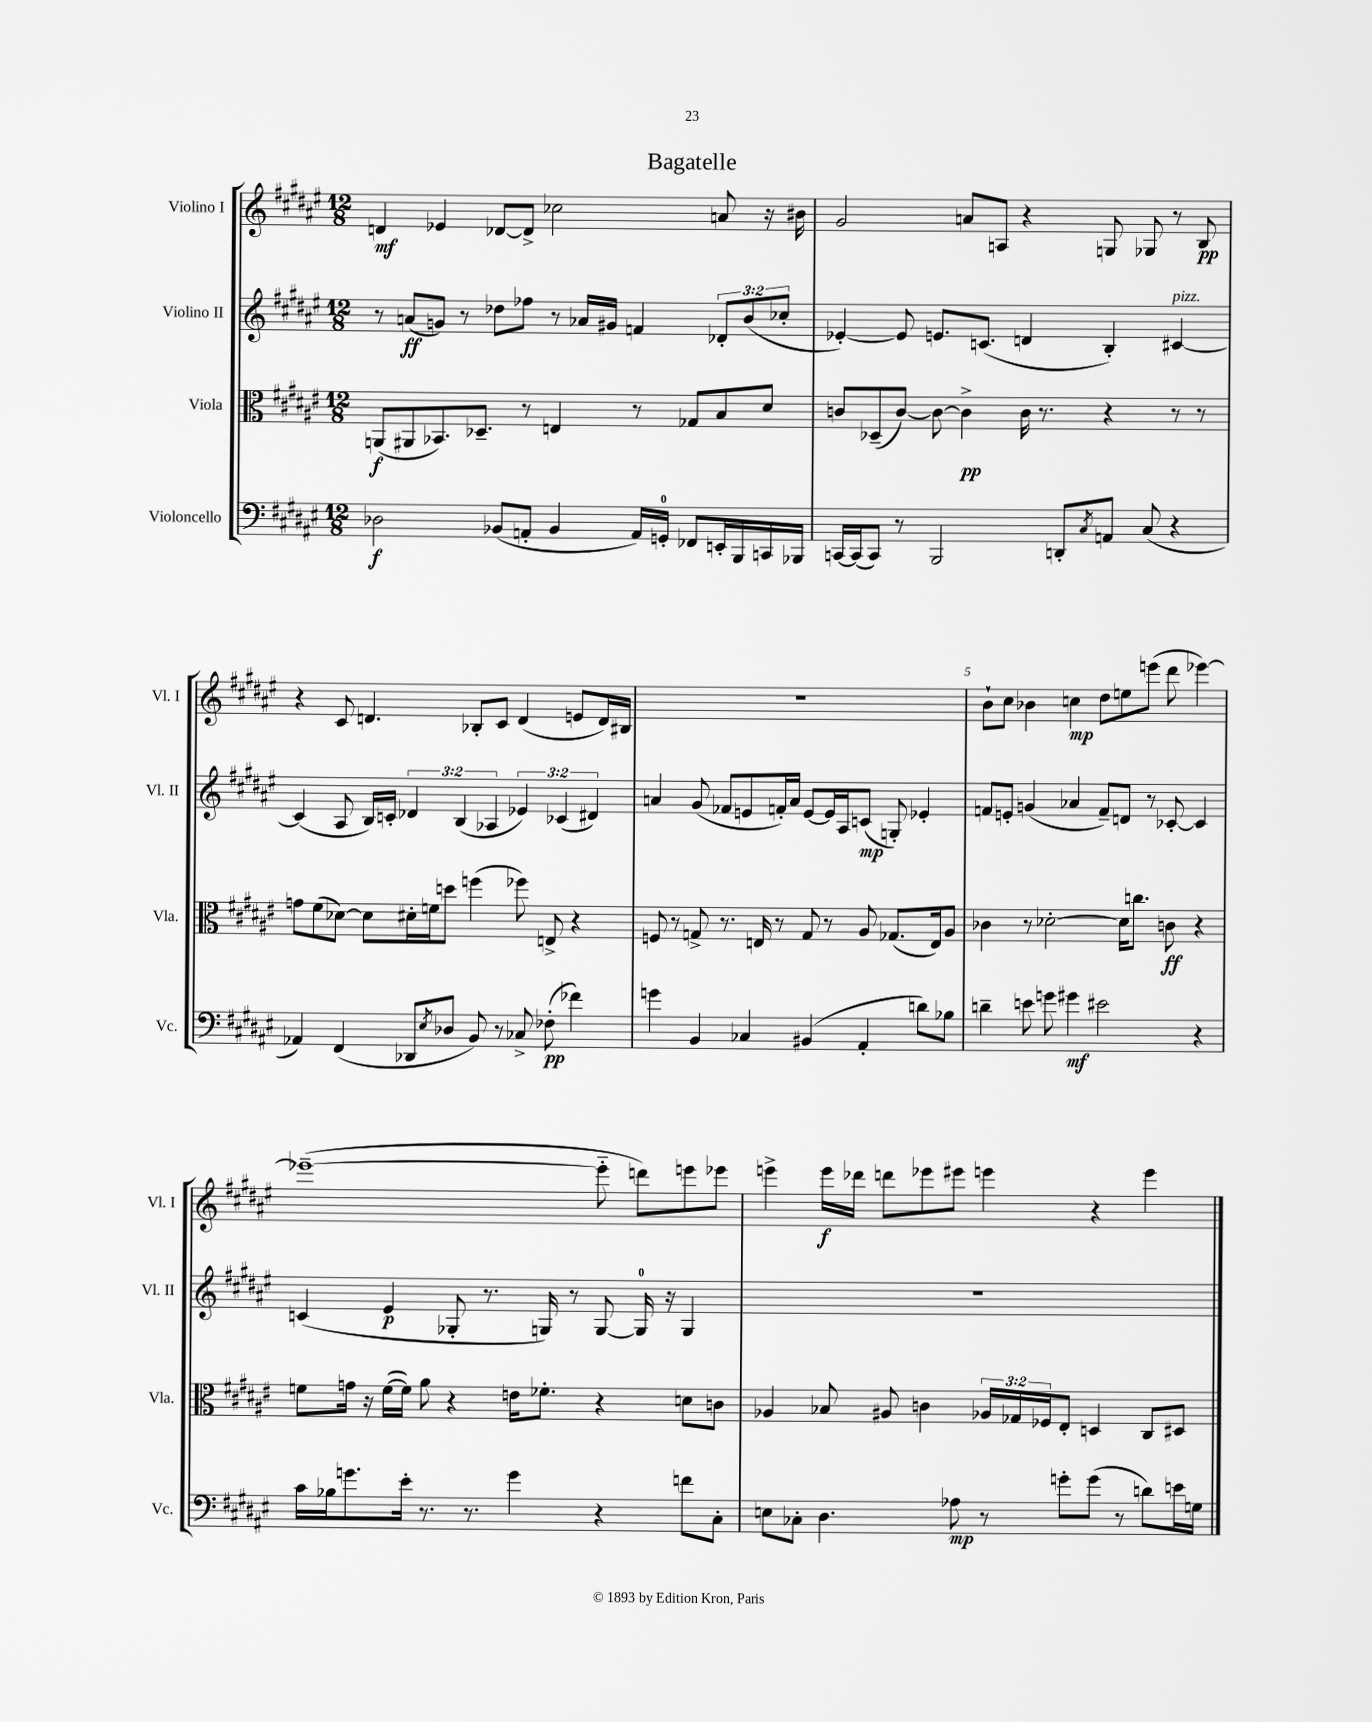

**kern	**kern	**kern	**kern
*staff4	*staff3	*staff2	*staff1
*clefF4	*clefC3	*clefG2	*clefG2
*k[f#c#g#d#a#e#]	*k[f#c#g#d#a#e#]	*k[f#c#g#d#a#e#]	*k[f#c#g#d#a#e#]
*M12/8	*M12/8	*M12/8	*M12/8
2D-\	(8AA/L	8r	4d/
.	8AA#/	(8a/L	.
.	8.BB-/)	8g/J)	4e-/
.	.	8r	.
.	8.D-~/J	.	.
(8BB-/L	.	8dd-\L	[8d-/L
8AA'/J	8r	8ff-\J	8d-^/]J
4BB-/	4E/	8r	2cc-\
.	.	16a-/LL	.
.	.	16g#/JJ	.
16AA/LL)	8r	4f/	.
16GG'/JJ	.	.	.
8FF-/L	8G-/L	.	.
16EE'/L	8B/	12d-'/L	8a/
16BBB/	.	.	.
.	.	(12b/	.
16CC/	8d#/J	.	16r
.	.	12cc-'/J	.
16BBB-/JJ	.	.	16b#\
=	=	=	=
[16CC/LL	8c/L	[4e-'/)	2g#/
(16CC/]J	.	.	.
8CC/J)	(8D-~/	.	.
8r	[8c/J)	8e-/]	.
2BBB/	8c\_	8.e/L	.
.	4c^\]	.	8a/L
.	.	(8.c/J	.
.	.	.	8A/J
.	16c\	4d/	4r
.	8.r	.	.
8DD'/L	.	.	.
8qC#/	.	.	.
8AA/J	4r	4B'/)	8G/
(8C#/	.	.	8G-/
4r	8r	[4c#/	8r
.	8r	.	8B/
=	=	=	=
4AA-/)	8g\L	(4c#/]	4r
.	(8f#\	.	.
(4FF#/	[8d-\J)	8A#/	8c#/
.	8d-\]L	16B/LL)	4.d/
.	.	16c'/JJ	.
8DD-/L	16d#'\L	6d-/	.
.	16f\J	.	.
8qE#/	.	.	.
8D-/J	8dd\J	.	.
.	.	(6B/	.
8BB/)	(4ff\	.	8B-'/L
.	.	6A-/	.
8r	.	.	8c#/J
8C-^/	8ff-\)	6e-/)	(4d/
(8F-'\	8E^/	.	.
.	.	(6c-/	.
4f-\)	4r	.	8e/L
.	.	6d#/)	.
.	.	.	16d/L)
.	.	.	16B#/JJ
=	=	=	=
4g\	8F/	4a/	1.r
.	8r	.	.
4BB/	8G^/	(8g#/	.
.	8.r	8f-/L	.
4C-/	.	8e/	.
.	16E/	.	.
.	8r	16f'/L)	.
.	.	16a/JJ	.
(4BB#/	8G/	[8e/L	.
.	8r	16e/]L	.
.	.	16A#/J	.
4AA#'/	8A#/	(8c/J	.
.	(8.G-/L	8G'/)	.
8d\L)	.	4e-'/	.
.	16E/k)	.	.
8B-\J	8A#/J	.	.
=	=	=	=
4d~\	4c-\	8f/L	8b`\L
.	.	8e'/J	8cc#\J
8e\	8r	(4g/	4b-\
8g\	[2d-'\	.	.
4g#\	.	4a-/	4cc\
2e#\	.	8f~/L)	8dd#\L
.	16d-\]LK	8d/J	8ee\
.	8.cc\J	.	.
.	.	8r	(8eee\J
.	8c\	[8c-'/	8ddd#\
4r	4r	4c-/]	[4eee-\)
=	=	=	=
16c#\LL	8f\L	(4c/	(1eee-~_
16B-\J	.	.	.
8.g\	16g\Jk	.	.
.	16r	.	.
.	([16f\LL	4e#/	.
16e#'\Jk	16f\]JJ)	.	.
8.r	8a#\	.	.
.	4r	8G-'/	.
8.r	.	.	.
.	.	8.r	.
4g\	16e\LK	.	.
.	8.f-'\J	16G/)	.
.	.	8r	.
4r	4r	[8G/	8eee-'~\]
.	.	16G/]	8ddd\L)
.	.	16r	.
8f\L	8d\L	4G/	8eee\
8C#'\J	8c\J	.	8eee-\J
=	=	=	=
8E\L	4A-/	1.r	4eee^\
8C-'\J	.	.	.
4.D#\	8B-/	.	16eee\LL
.	.	.	16ddd-\JJ
.	8A#/	.	8ddd\L
.	4c\	.	8eee-\
8A-\	.	.	8eee#\J
8r	24A-/LL	.	4eee\
.	24G-/	.	.
.	24F-/J	.	.
8g'\L	8E#'/J	.	.
(8g\J	4D/	.	4r
8r	.	.	.
8d\L)	8C#/L	.	4eee\
16e\L	8D#/J	.	.
16G\JJ	.	.	.
==	==	==	==
*-	*-	*-	*-
